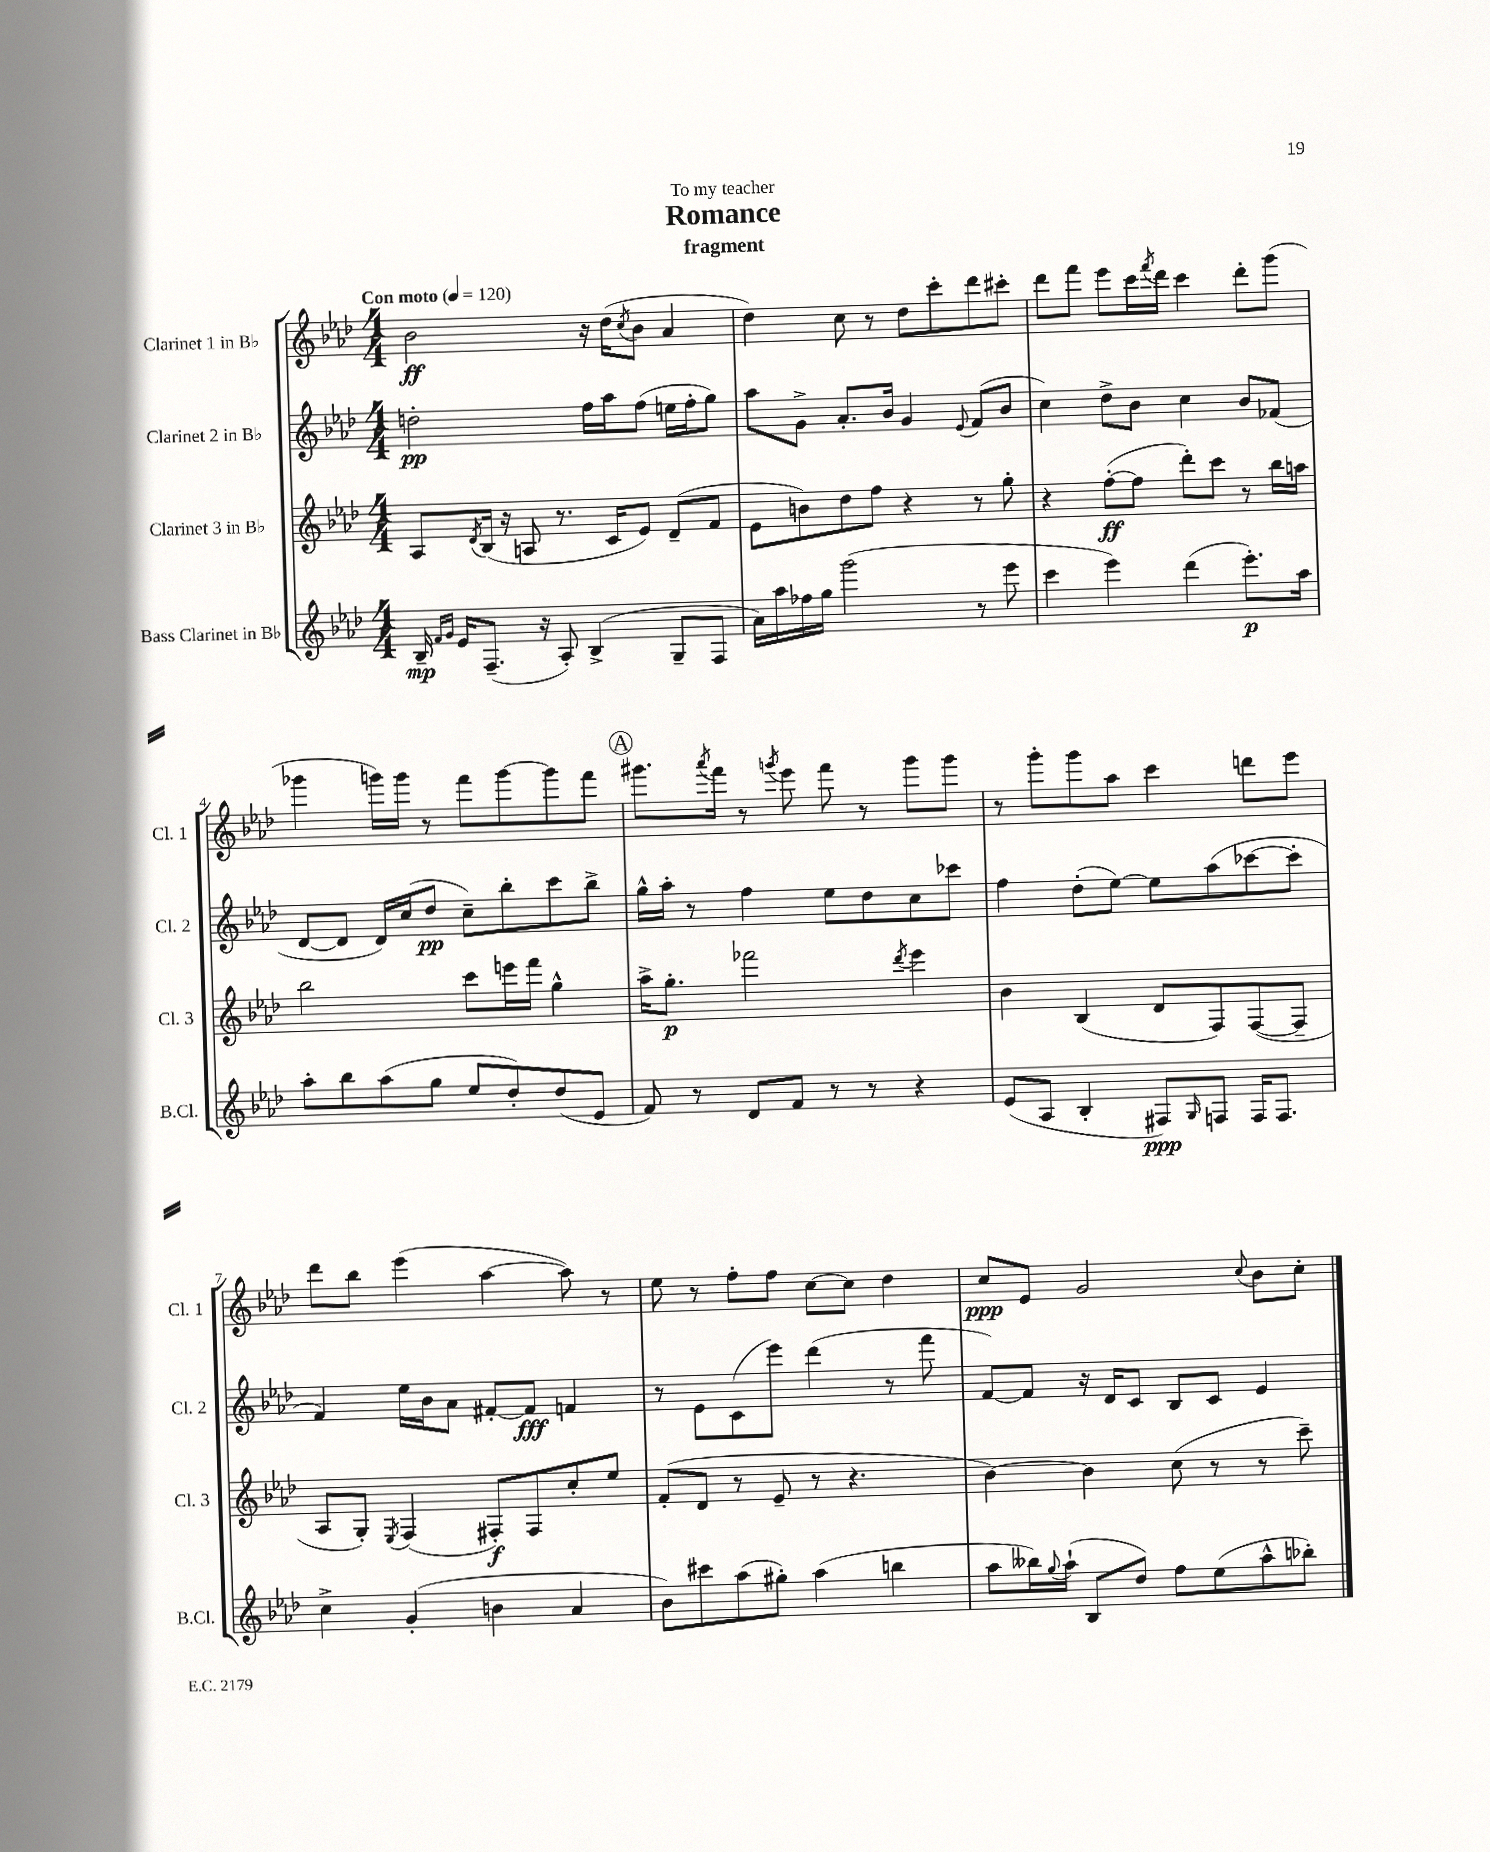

**kern	**dynam	**kern	**dynam	**kern	**dynam	**kern	**dynam
*part4	*part4	*part3	*part3	*part2	*part2	*part1	*part1
*staff4	*staff4	*staff3	*staff3	*staff2	*staff2	*staff1	*staff1
*I"Bass Clarinet in B♭	*	*I"Clarinet 3 in B♭	*	*I"Clarinet 2 in B♭	*	*I"Clarinet 1 in B♭	*
*I'B.Cl.	*	*I'Cl. 3	*	*I'Cl. 2	*	*I'Cl. 1	*
*clefG2	*	*clefG2	*	*clefG2	*	*clefG2	*
*k[b-e-a-d-]	*	*k[b-e-a-d-]	*	*k[b-e-a-d-]	*	*k[b-e-a-d-]	*
*M4/4	*	*M4/4	*	*M4/4	*	*M4/4	*
*MM120	*	*MM120	*	*MM120	*	*MM120	*
=1	=1	=1	=1	=1	=1	=1	=1
!	!	!	!	!	!	!LO:TX:a:B:t=Con moto	!
16B-~/	mp	8A-/L	.	2ddn'\	pp	2b-\	ff
16qqf/LL	.	.	.	.	.	.	.
16qqg/JJ	.	.	.	.	.	.	.
16e-/KL	.	.	.	.	.	.	.
.	.	8qd-/	.	.	.	.	.
(8.F~/J	.	(16B-/Jk	.	.	.	.	.
.	.	16r	.	.	.	.	.
.	.	8An/	.	.	.	.	.
16r	.	.	.	.	.	.	.
8A-'/)	.	8.r	.	.	.	.	.
(4B-^/	.	.	.	16ff\LL	.	16r	.
.	.	16c/KL	.	16aa-\J	.	(16dd-\KL	.
.	.	.	.	.	.	8qcc/	.
.	.	8e-/J)	.	(8ff\J	.	8b-\J	.
8G~/L	.	(8d-~/L	.	16een\LL	.	4a-/	.
.	.	.	.	16ff'\J	.	.	.
8F/J	.	8f/J	.	8gg\J)	.	.	.
=2	=2	=2	=2	=2	=2	=2	=2
16a-\LL)	.	8e-\L	.	8aa-\L	.	4dd-\)	.
16aa-\	.	.	.	.	.	.	.
16ff-X\	.	8bn\)	.	8g^\J	.	.	.
16gg\JJ	.	.	.	.	.	.	.
(2ggg\	.	8dd-\	.	8.a-'/L	.	8cc\	.
.	.	8ff\J	.	.	.	8r	.
.	.	.	.	16b-/Jk	.	.	.
.	.	4r	.	4g/	.	8dd-\L	.
.	.	.	.	.	.	8ccc'\	.
.	.	.	.	8qqe-/	.	.	.
8r	.	8r	.	(8f/L	.	8ddd-\	.
8eee-\	.	8gg'\	.	8b-/J	.	8ccc#X'\J	.
=3	=3	=3	=3	=3	=3	=3	=3
4ccc\	.	4r	.	4cc\)	.	8ddd-\L	.
.	.	.	.	.	.	8fff\J	.
4eee-\)	.	([8ff'\L	ff	8dd-^\L	.	8eee-\L	.
.	.	8ff\J]	.	8b-\J	.	16ccc\L	.
.	.	.	.	.	.	8qfff/	.
.	.	.	.	.	.	16ddd-\JJ	.
(4ddd-\	.	8ddd-'\L)	.	4cc\	.	4ccc\	.
.	.	8ccc\J	.	.	.	.	.
8.eee-'\L)	p	8r	.	8b-/L	.	8ddd-'\L	.
.	.	16bb-\LL	.	(8f-X/J	.	(8ggg\J	.
16aa-\Jk	.	16aan\JJ	.	.	.	.	.
!!LO:LB:g=z
=4	=4	=4	=4	=4	=4	=4	=4
8aa-'\L	.	2bb-\	.	[8d-/L	.	4ggg-X\	.
8bb-\	.	.	.	8d-/J]	.	.	.
(8aa-\	.	.	.	16d-/LL)	.	16gggn\LL)	.
.	.	.	.	(16cc/J	.	16ggg\JJ	.
8gg\J	.	.	.	8dd-/J	pp	8r	.
8ee-/L	.	8ccc\L	.	8cc~\L)	.	8fff\L	.
8dd-'/)	.	16eeen\L	.	8bb-'\	.	[8ggg\	.
.	.	16fff\JJ	.	.	.	.	.
(8dd-/	.	4gg^^\	.	8ccc\	.	8ggg\]	.
8e-/J	.	.	.	8bb-^\J	.	8fff\J	.
!!LO:REH:place=s1:t=A
=5	=5	=5	=5	=5	=5	=5	=5
8f/)	.	16aa-^\KL	.	16gg^^\LL	.	8.ggg#X\L	.
.	.	8.gg'\J	p	16aa-'\JJ	.	.	.
8r	.	.	.	8r	.	.	.
.	.	.	.	.	.	8qaaa-/	.
.	.	.	.	.	.	16fff\Jk	.
8d-/L	.	2fff-X\	.	4ff\	.	8r	.
.	.	.	.	.	.	8qgggn/	.
8f/J	.	.	.	.	.	8eee-\	.
8r	.	.	.	8ee-\L	.	8fff\	.
8r	.	.	.	8dd-\	.	8r	.
.	.	8qddd-/	.	.	.	.	.
4r	.	4eee-\	.	8cc\	.	8ggg\L	.
.	.	.	.	8ccc-X\J	.	8ggg\J	.
=6	=6	=6	=6	=6	=6	=6	=6
(8e-/L	.	4b-\	.	4ff\	.	8r	.
8A-/J	.	.	.	.	.	8ggg'\L	.
4B-'/	.	(4B-/	.	(8dd-'\L	.	8ggg\	.
.	.	.	.	[8ee-\J)	.	8aa-\J	.
8F#X/L)	ppp	8d-/L	.	8ee-\L]	.	4ccc\	.
16qqG/	.	.	.	.	.	.	.
8Fn/J	.	8F/)	.	(8aa-\	.	.	.
16F/KL	.	([8F/	.	[8ccc-X\	.	8dddn\L	.
8.F/J	.	.	.	.	.	.	.
.	.	8F~/J]	.	8ccc-'\J]	.	8eee-\J	.
!!LO:LB:g=z
=7	=7	=7	=7	=7	=7	=7	=7
4cc^\	.	8A-/L	.	4f/)	.	8ddd-\L	.
.	.	8G'/J)	.	.	.	8bb-\J	.
.	.	8qE-/	.	.	.	.	.
(4g'/	.	(4F/	.	16ee-\LL	.	(4eee-\	.
.	.	.	.	16b-\J	.	.	.
.	.	.	.	8a-\J	.	.	.
4bn\	.	8F#X'/L)	f	[8f#X'/L	.	[4aa-\	.
.	.	8F#/	.	8f#/J]	fff	.	.
4a-/	.	8cc'/	.	4fn/	.	8aa-\])	.
.	.	8ee-/J	.	.	.	8r	.
=8	=8	=8	=8	=8	=8	=8	=8
8b-\L)	.	(8f'/L	.	8r	.	8ee-\	.
8ccc#X\	.	8d-/J	.	8e-\L	.	8r	.
(8aa-\	.	8r	.	(8c\	.	8ff'\L	.
8gg#X'\J)	.	8e-~/	.	8eee-\J)	.	8ff\J	.
(4aa-\	.	8r	.	(4ddd-\	.	[8cc\L	.
.	.	4.r	.	.	.	8cc\J]	.
4bbn\	.	.	.	8r	.	4dd-\	.
.	.	.	.	8fff\	.	.	.
=9	=9	=9	=9	=9	=9	=9	=9
8aa-\L	.	[4b-\)	.	[8f/L)	.	8cc/L	ppp
16bb--X\L)	.	.	.	8f/J]	.	8e-/J	.
8qqgg/	.	.	.	.	.	.	.
(16aa-`\JJ	.	.	.	.	.	.	.
8B-/L	.	4b-\]	.	16r	.	2g/	.
.	.	.	.	16d-/KL	.	.	.
8dd-/J)	.	.	.	8c/J	.	.	.
8ff\L	.	(8cc\	.	8B-/L	.	.	.
(8ee-\	.	8r	.	8c/J	.	.	.
.	.	.	.	.	.	8qqcc/	.
8aa-^^\	.	8r	.	4e-/	.	8b-\L	.
8bb-X'\J)	.	8ccc~\)	.	.	.	8cc'\J	.
==	==	==	==	==	==	==	==
*-	*-	*-	*-	*-	*-	*-	*-
